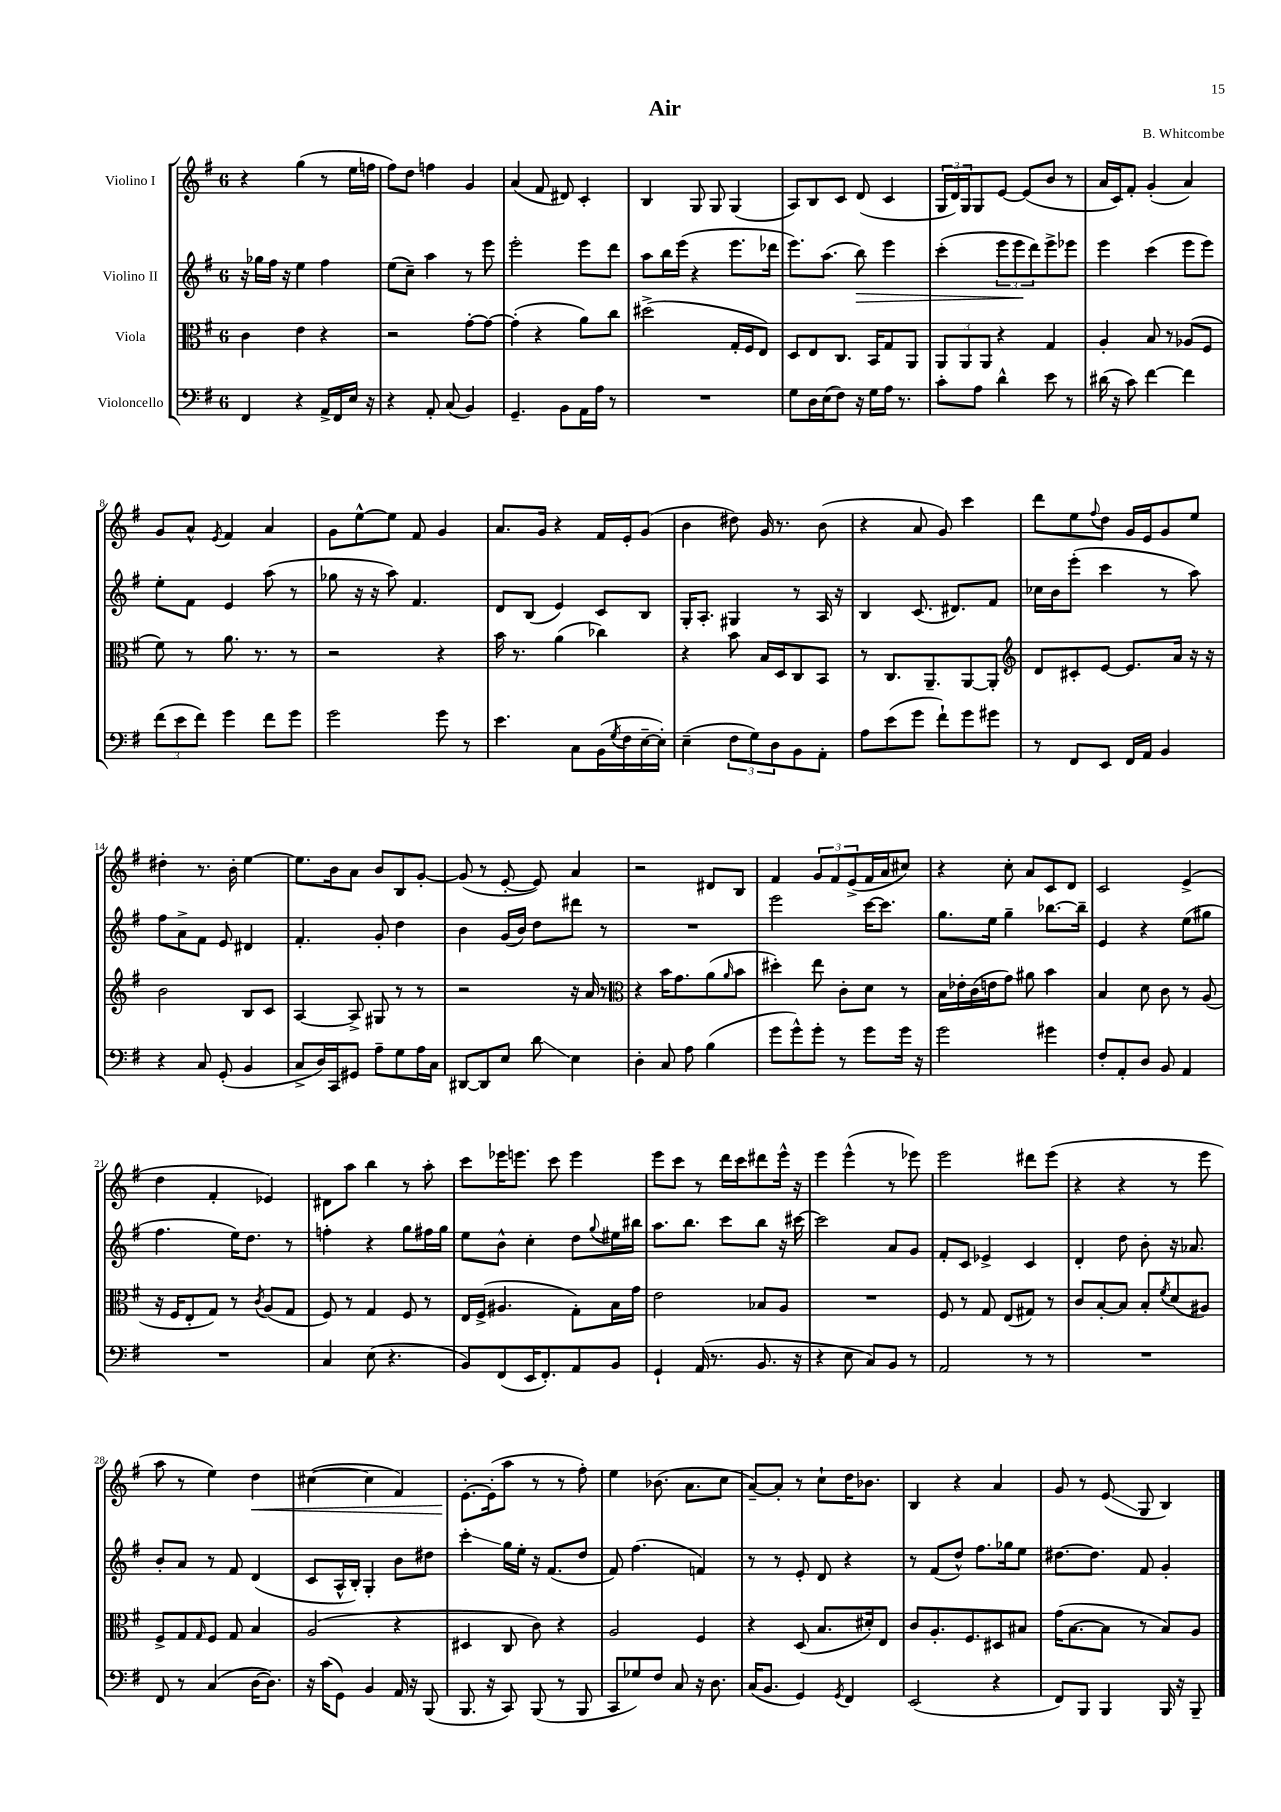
\header { title = "Air" composer = "B. Whitcombe" }
<<
\new StaffGroup <<
\new Staff = "s0" \with { instrumentName = "Violino I" } {
    \clef treble \key g \major \once \override Staff.TimeSignature.style = #'single-digit \time 6/8
    r4 g''4( r8 e''16 f''16 |
    fis''8) d''8 f''4 g'4 |
    a'4( fis'8 dis'8) c'4-. |
    b4 g8 g8 g4( |
    a8) b8 c'8 d'8( c'4 |
    \tuplet 3/2 { g16 d'16) g16 } g8 e'8~ e'8( b'8 r8 |
    a'16 c'16) fis'8-. g'4-.( a'4) |
    g'8 a'8-^ \acciaccatura { e'8 } fis'4 a'4 |
    g'8 e''8~-^ e''8 fis'8 g'4 |
    a'8. g'16 r4 fis'16 e'16-. g'8( |
    b'4 dis''8) g'16 r8. b'8( |
    r4 a'8 g'8) c'''4 |
    d'''8 e''8 \appoggiatura { fis''8 } d''8 g'16 e'16 g'8 e''8 |
    dis''4-. r8. b'16-. e''4~ |
    e''8. b'16 a'8 b'8 b8 g'8~-. |
    g'8( r8 e'8~-. e'8) a'4 |
    r2 dis'8 b8 |
    fis'4 \tuplet 3/2 { g'8 fis'8 e'8->( } fis'16 a'16 cis''8) |
    r4 c''8-. a'8 c'8 d'8 |
    c'2 e'4->( |
    d''4 fis'4-. ees'4) |
    dis'8 a''8 b''4 r8 a''8-. |
    c'''8 ees'''16 e'''8. c'''8 e'''4 |
    e'''8 c'''8 r8 d'''16 c'''16 dis'''8 e'''16-^ r16 |
    e'''4 e'''4-^( r8 ees'''8) |
    e'''2 dis'''8 e'''8( |
    r4 r4 r8 e'''8 |
    a''8 r8 e''4) d''4\< |
    cis''4~( cis''4 fis'4) |
    e'8.~-.\! e'16-.( a''8 r8 r8 fis''8-.) |
    e''4 bes'8.( a'8. c''8 |
    a'8~--) a'8-. r8 c''8-! d''16 bes'8. |
    b4 r4 a'4 |
    g'8 r8 e'8\glissando( g8 b4) \bar "|." |
}
\new Staff = "s1" \with { instrumentName = "Violino II" } {
    \clef treble \key g \major \once \override Staff.TimeSignature.style = #'single-digit \time 6/8
    r16 ges''16 fis''16 r16 e''4 fis''4 |
    e''8( c''8--) a''4 r8 e'''8 |
    e'''2-. e'''8 d'''8 |
    a''8 b''16 e'''16( r4 e'''8. des'''16 |
    e'''8.) a''8.( b''8\>) e'''4 |
    c'''4-.( \tuplet 3/2 { e'''8 e'''8\! d'''8) } e'''8-> ees'''8 |
    e'''4 c'''4( e'''8 e'''8) |
    e''8-. fis'8 e'4 a''8( r8 |
    ges''8 r16 r16 a''8) fis'4. |
    d'8 b8( e'4) c'8 b8 |
    g16-. a8.-. gis4 r8 a16 r16 |
    b4 c'8.( dis'8.) fis'8 |
    ces''16 b'16 e'''8-.( c'''4 r8 a''8) |
    fis''8 a'8-> fis'8 e'8 dis'4 |
    fis'4.-. g'8-. d''4 |
    b'4 g'16( b'16) d''8 dis'''8 r8 |
    R2. |
    e'''2 c'''16~ c'''8. |
    g''8. e''16 g''4-- bes''8.~ bes''16-- |
    e'4 r4 e''8( gis''8 |
    fis''4. e''16) d''8. r8 |
    f''4-. r4 g''8 fis''16 g''16 |
    e''8 b'8-^ c''4-. d''8 \appoggiatura { g''8 } eis''16 bis''16 |
    a''8. b''8. c'''8 b''8 r16 cis'''16~ |
    cis'''2 a'8 g'8 |
    fis'8-. c'8 ees'4-> c'4 |
    d'4-. d''8 b'8-. r16 aes'8. |
    b'8-. a'8 r8 fis'8 d'4( |
    c'8 a16-^ b16-.) g4-. b'8 dis''8 |
    c'''4-.\glissando g''16 e''16-. r16 fis'8.( d''8 |
    fis'8) fis''4.( f'4) |
    r8 r8 e'8-. d'8 r4 |
    r8 fis'8( d''8-^) fis''8. ges''16 e''8 |
    dis''8.~ dis''8. fis'8 g'4-. \bar "|." |
}
\new Staff = "s2" \with { instrumentName = "Viola" } {
    \clef alto \key g \major \once \override Staff.TimeSignature.style = #'single-digit \time 6/8
    c'4 e'4 r4 |
    r2 g'8~-. g'8~ |
    g'4-.( r4 a'8) c''8 |
    dis''2->( g16-. fis16 e8) |
    d8 e8 c8. b,16 g8 a,8 |
    \tuplet 3/2 { a,8 a,8 a,8 } r4 g4 |
    a4-. b8 r8 aes8( fis8 |
    fis'8) r8 a'8. r8. r8 |
    r2 r4 |
    b'16 r8. a'4( ces''4) |
    r4 b'8 b16 d16 c8 b,8 |
    r8 c8. a,8.-- a,8~ a,8-. |
    \clef treble d'8 cis'8-. e'8~ e'8. a'16 r16 r16 |
    b'2 b8 c'8 |
    a4~ a8-> gis8 r8 r8 |
    r2 r16 a'16 r8 |
    \clef alto r4 b'16 g'8. a'8( \grace { a'16 } b'8 |
    dis''4-.) e''8 c'8-. d'8 r8 |
    b16 ees'16-. c'16( e'16 g'8) ais'8 b'4 |
    b4 d'8 c'8 r8 a8( |
    r16 fis16 e8-. g8) r8 \acciaccatura { c'8 } a8( g8 |
    fis8) r8 g4 fis8 r8 |
    e16 fis16->( ais4. g8-.) b16 g'16 |
    e'2 bes8 a8 |
    R2. |
    fis8 r8 g8 e8( gis8) r8 |
    c'8 b8~-. b8 b8-. \acciaccatura { fis'8 } d'8( ais8) |
    fis8-> g8 \grace { g16 } fis8 g8 b4 |
    a2( r4 |
    dis4 c8 c'8) r4 |
    a2 fis4 |
    r4 d8( b8. dis'16-.) e8 |
    c'8 a8.-. fis8. dis8 bis8 |
    g'16( b8.~ b8 r8 b8) a8 \bar "|." |
}
\new Staff = "s3" \with { instrumentName = "Violoncello" } {
    \clef bass \key g \major \once \override Staff.TimeSignature.style = #'single-digit \time 6/8
    fis,4 r4 a,16-> fis,16 e16 r16 |
    r4 a,8-. c8( b,4) |
    g,4.-- b,8 a,16 a16 r8 |
    R2. |
    g8 d16 e16( fis8) r16 g16 a16 r8. |
    c'8-. a8 d'4-^ e'8 r8 |
    dis'16( r16 c'8) fis'4~ fis'4 |
    \tuplet 3/2 { fis'8( e'8 fis'8) } g'4 fis'8 g'8 |
    g'2 g'8 r8 |
    e'4. c8 b,16( \acciaccatura { g8 } fis16 e16~-- e16-.) |
    e4--( \tuplet 3/2 { fis8 g8) d8 } b,8 a,8-. |
    a8 e'8( g'8 fis'8-!) g'8 gis'8 |
    r8 fis,8 e,8 fis,16 a,16 b,4 |
    r4 c8 g,8-.( b,4 |
    c8-> d16) c,16 gis,8 a8-- g8 a16 c16 |
    dis,8~ dis,8 e8 d'8\glissando e4 |
    d4-. c8 a8 b4( |
    g'8 g'8-^) g'8-. r8 g'8 g'16 r16 |
    g'2 gis'4 |
    fis8-. a,8-. d8 b,8 a,4 |
    R2. |
    c4 e8( r4. |
    b,8) fis,8( e,16 fis,8.-.) a,8 b,8 |
    g,4-! a,16( r8. b,8. r16 |
    r4 e8 c8) b,8 r8 |
    a,2 r8 r8 |
    R2. |
    fis,8 r8 c4( d16~ d8.) |
    r16 c'16( g,8) b,4 a,16 r16 b,,8( |
    b,,8. r16 c,8) b,,8( r8 b,,8 |
    c,8 ges8) fis8 c8 r16 d8. |
    c16( b,8. g,4) \acciaccatura { g,8 } fis,4 |
    e,2( r4 |
    fis,8) b,,8 b,,4 b,,16 r16 b,,8-- \bar "|." |
}
>>
>>
